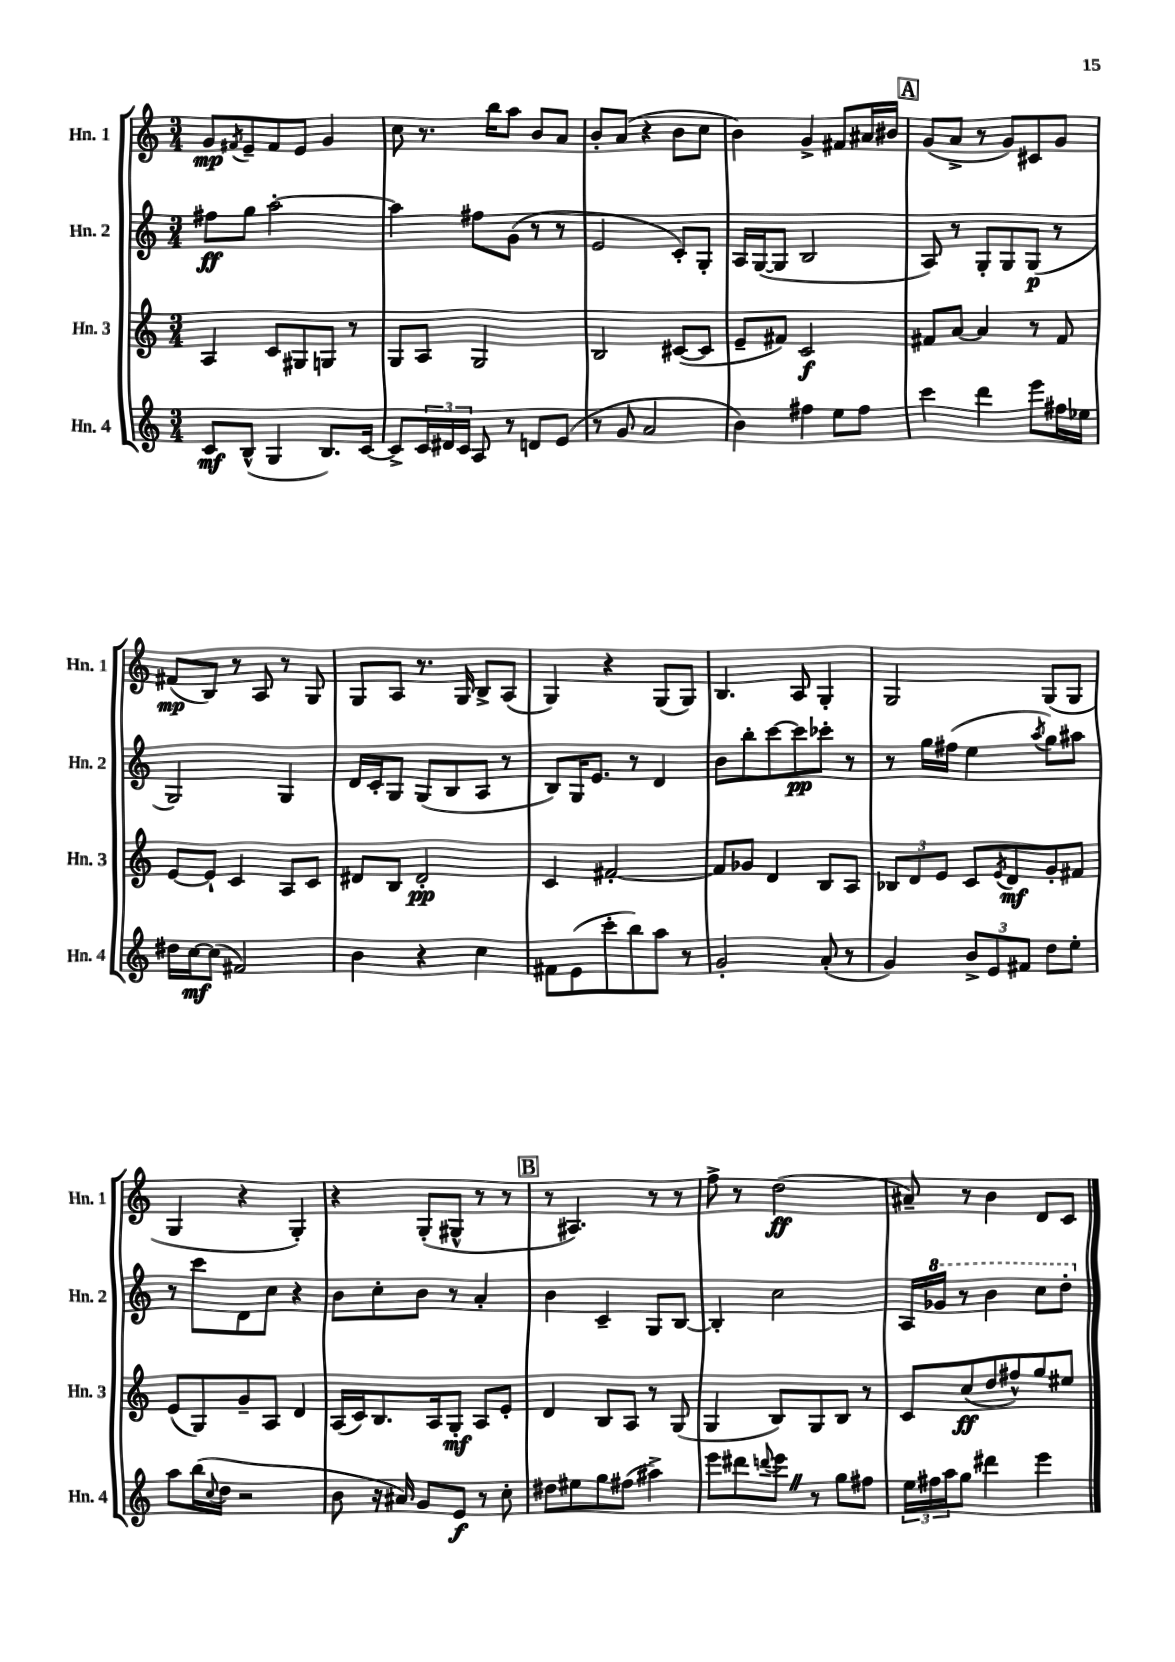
<<
\new StaffGroup <<
\new Staff = "s0" \with { instrumentName = "Hn. 1" shortInstrumentName = "Hn. 1" } {
    \clef treble \key c \major \numericTimeSignature \time 3/4
    g'8\mp \acciaccatura { fis'8 } e'8-- fis'8 e'8 g'4 |
    c''8 r8. b''16 a''8 b'8 a'8 |
    b'8-. a'8( r4 b'8 c''8 |
    b'4) g'4-> fis'8 ais'16 bis'16 |
    \mark \markup { \box "A" } g'8( a'8-> r8 g'8) cis'8 g'8 |
    fis'8\mp( b8) r8 a8 r8 g8 |
    g8 a8 r8. g16 b8-> a8( |
    g4) r4 g8( g8) |
    b4. a8 g4-. |
    g2 g8( g8 |
    g4 r4 g4-.) |
    r4 g8-.( gis8-^ r8 r8 |
    \mark \markup { \box "B" } r8 ais4.) r8 r8 |
    f''8-> r8 d''2\ff( |
    ais'8--) r8 b'4 d'8 c'8 \bar "|." |
}
\new Staff = "s1" \with { instrumentName = "Hn. 2" shortInstrumentName = "Hn. 2" } {
    \clef treble \key c \major \numericTimeSignature \time 3/4
    fis''8\ff g''8 a''2~-. |
    a''4 fis''8 g'8( r8 r8 |
    e'2 c'8-.) g8-. |
    a16 g16~( g8 b2 |
    \mark \markup { \box "A" } a8) r8 g8-. g8 g8\p( r8 |
    g2) g4 |
    d'16 c'16-. g8 g8( b8 a8 r8 |
    b8) g16 e'8. r8 d'4 |
    b'8 b''8-. c'''8~ c'''8\pp ces'''8-. r8 |
    r8 g''16 fis''16( e''4 \acciaccatura { a''8 } g''8) ais''8 |
    r8 c'''8 d'8 c''8 r4 |
    b'8 c''8-. b'8 r8 a'4-. |
    \mark \markup { \box "B" } b'4 c'4-- g8 b8~ |
    b4-. c''2 |
    a16 \ottava #1 ges''16 r8 b''4 c'''8 d'''8-. \ottava #0 \bar "|." |
}
\new Staff = "s2" \with { instrumentName = "Hn. 3" shortInstrumentName = "Hn. 3" } {
    \clef treble \key c \major \numericTimeSignature \time 3/4
    a4 c'8 gis8 g8 r8 |
    g8 a8 g2 |
    b2 cis'8~( cis'8 |
    e'8-- fis'8) c'2\f |
    \mark \markup { \box "A" } fis'8 a'8~ a'4 r8 fis'8 |
    e'8~ e'8-! c'4 a8 c'8 |
    dis'8 b8 dis'2-.\pp |
    c'4 fis'2~-. |
    fis'8 ges'8 d'4 b8 a8 |
    \tuplet 3/2 { bes8 d'8 e'8 } c'8 \acciaccatura { e'8 } d'8\mf g'8-. fis'8 |
    e'8( g8) g'8-- a8 d'4 |
    a16( c'16) b8. a16 g8-.\mf a8 e'8-. |
    \mark \markup { \box "B" } d'4 b8 a8 r8 g8( |
    g4 b8) g8 b8 r8 |
    c'8 c''8\ff( d''8 fis''8-^) g''8 eis''8 \bar "|." |
}
\new Staff = "s3" \with { instrumentName = "Hn. 4" shortInstrumentName = "Hn. 4" } {
    \clef treble \key c \major \numericTimeSignature \time 3/4
    c'8\mf b8-^( g4 b8.) c'16~ |
    c'8-> \tuplet 3/2 { c'16 dis'16 c'16 } a8 r8 d'8 e'8( |
    r8 g'8 a'2 |
    b'4) fis''4 e''8 fis''8 |
    \mark \markup { \box "A" } c'''4 d'''4 e'''8 fis''16 ees''16 |
    dis''16 c''16~\mf c''8( fis'2) |
    b'4 r4 c''4 |
    fis'8 e'8( c'''8-. b''8) a''8 r8 |
    g'2-. a'8-.( r8 |
    g'4) \tuplet 3/2 { b'8-> e'8 fis'8 } d''8 e''8-. |
    a''8 b''16( \appoggiatura { c''8 } d''16 r2 |
    b'8 r16 ais'16) g'8 e'8\f r8 c''8-. |
    \mark \markup { \box "B" } dis''8 eis''8 g''8 fis''8( ais''4->) |
    e'''8 dis'''8 \appoggiatura { d'''8 } e'''8 \once \override BreathingSign.text = \markup { \musicglyph "scripts.caesura.straight" } \breathe r8 g''8 fis''8 |
    \tuplet 3/2 { e''16 fis''16 a''16 } g''8 dis'''4 e'''4 \bar "|." |
}
>>
>>
\layout { \context { \Score \remove "Bar_number_engraver" } }
